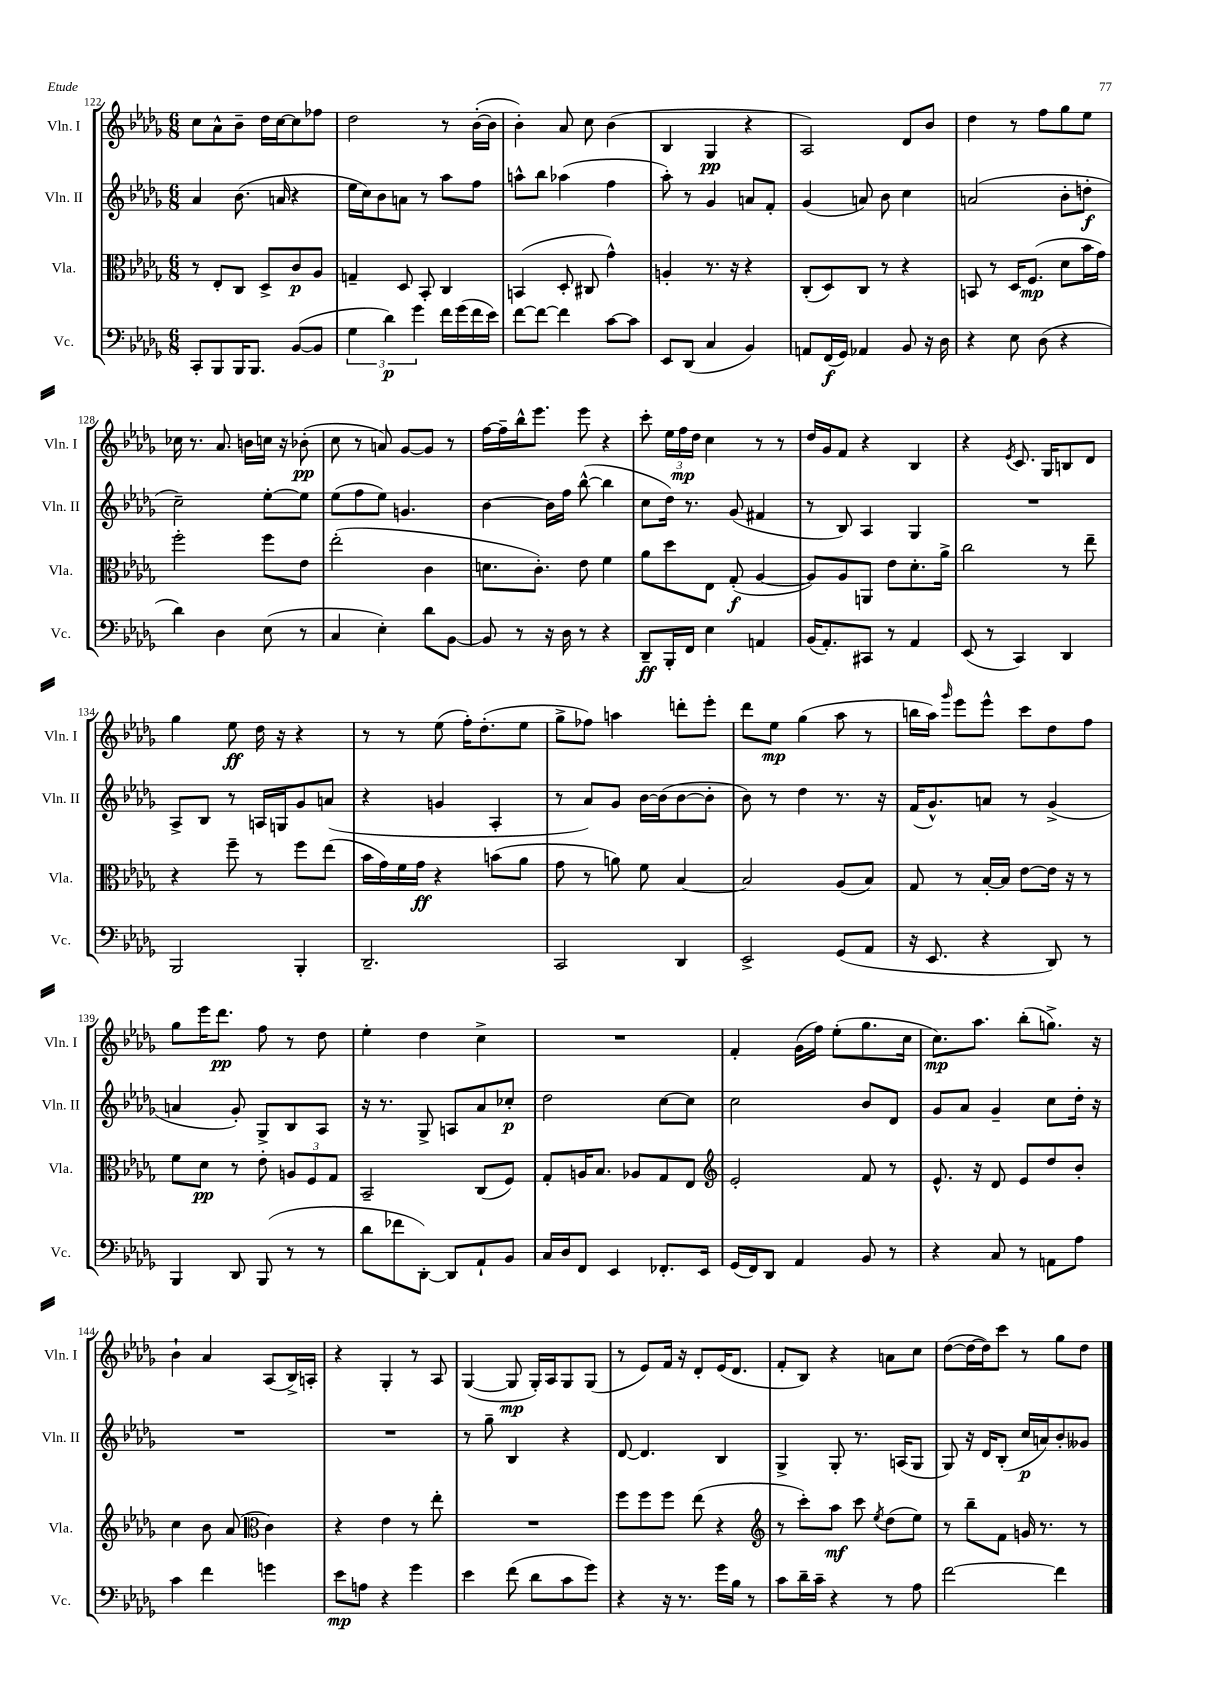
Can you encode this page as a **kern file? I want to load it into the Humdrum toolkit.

**kern	**dynam	**kern	**dynam	**kern	**dynam	**kern	**dynam
*part4	*part4	*part3	*part3	*part2	*part2	*part1	*part1
*staff4	*staff4	*staff3	*staff3	*staff2	*staff2	*staff1	*staff1
*I"Vc.	*	*I"Vla.	*	*I"Vln. II	*	*I"Vln. I	*
*I'Vc.	*	*I'Vla.	*	*I'Vln. II	*	*I'Vln. I	*
*clefF4	*	*clefC3	*	*clefG2	*	*clefG2	*
*k[b-e-a-d-g-]	*	*k[b-e-a-d-g-]	*	*k[b-e-a-d-g-]	*	*k[b-e-a-d-g-]	*
*M6/8	*	*M6/8	*	*M6/8	*	*M6/8	*
=122	=122	=122	=122	=122	=122	=122	=122
8CC'/L	.	8r	.	4a-/	.	8cc\L	.
8BBB-/	.	8E-'/L	.	.	.	8a-^^\	.
16BBB-/K	.	8C/J	.	(8.b-\	.	8b-~\J	.
8.BBB-/J	.	.	.	.	.	.	.
.	.	8D-^/L	.	.	.	16dd-\LL	.
.	.	.	.	16an/	.	[16cc\J	.
([8BB-/L	.	8c/	p	4r	.	8cc\]	.
8BB-/J]	.	8A-/J	.	.	.	8ff-X\J	.
=123	=123	=123	=123	=123	=123	=123	=123
6G-\	.	4Gn~/	.	16ee-\LL	.	2dd-\	.
.	.	.	.	16cc\J)	.	.	.
.	.	.	.	8b-\	.	.	.
6d-\)	p	.	.	.	.	.	.
.	.	8D-/	.	8an\J	.	.	.
6g-\	.	.	.	.	.	.	.
.	.	8BB-'/	.	8r	.	.	.
16f\LL	.	4C/	.	8aa-\L	.	8r	.
(16g-\	.	.	.	.	.	.	.
16f\	.	.	.	8ff\J	.	([16b-'\LL	.
16e-\JJ)	.	.	.	.	.	16b-\JJ]	.
=124	=124	=124	=124	=124	=124	=124	=124
[8f\L	.	(4BBn/	.	8aan^^\L	.	4b-'\)	.
8f\J_	.	.	.	8bb-\J	.	.	.
4f\]	.	8D-'/	.	(4aa-X\	.	8a-/	.
.	.	8C#X/	.	.	.	8cc\	.
[8c\L	.	4g-^^\)	.	4ff\	.	(4b-\	.
8c\J]	.	.	.	.	.	.	.
=125	=125	=125	=125	=125	=125	=125	=125
8EE-/L	.	4An'/	.	8aa-'\)	.	4B-/	.
(8DD-/J	.	.	.	8r	.	.	.
4C/	.	8.r	.	4g-/	.	4G-/	pp
.	.	16r	.	.	.	.	.
4BB-/)	.	4r	.	8an/L	.	4r	.
.	.	.	.	8f'/J	.	.	.
=126	=126	=126	=126	=126	=126	=126	=126
8AAn/L	.	(8C'/L	.	(4g-/	.	2A-/)	.
(16FF/L	f	8D-/)	.	.	.	.	.
16GG-/JJ)	.	.	.	.	.	.	.
4AA-X/	.	8C/J	.	8an/)	.	.	.
.	.	8r	.	8b-\	.	.	.
8BB-/	.	4r	.	4cc\	.	8d-/L	.
16r	.	.	.	.	.	8b-/J	.
16D-\	.	.	.	.	.	.	.
=127	=127	=127	=127	=127	=127	=127	=127
4r	.	8BBn/	.	(2an/	.	4dd-\	.
.	.	8r	.	.	.	.	.
8E-\	.	16D-/KL	.	.	.	8r	.
.	.	(8.F/J	mp	.	.	.	.
(8D-\	.	.	.	.	.	8ff\L	.
4r	.	8d-\L	.	8b-'\L	.	8gg-\	.
.	.	16b-\L	.	8ddn'\J	f	8ee-\J	.
.	.	16g-\JJ)	.	.	.	.	.
!!LO:LB:g=z
=128	=128	=128	=128	=128	=128	=128	=128
4d-\)	.	2ff'\	.	2cc~\)	.	16cc-X\	.
.	.	.	.	.	.	8.r	.
4D-\	.	.	.	.	.	8.a-/	.
.	.	.	.	.	.	16bn\LL	.
(8E-\	.	8ff\L	.	[8ee-'\L	.	16ccn\JJ	.
.	.	.	.	.	.	16r	.
8r	.	8e-\J	.	8ee-\J]	.	(8b-X'\	pp
=129	=129	=129	=129	=129	=129	=129	=129
4C/	.	(2ee-'\	.	(8ee-\L	.	8cc\	.
.	.	.	.	8ff\	.	8r	.
4E-'\)	.	.	.	8ee-\J)	.	8an/)	.
.	.	.	.	4.gn/	.	[8g-/L	.
8d-\L	.	4c\	.	.	.	8g-/J]	.
[8BB-\J	.	.	.	.	.	8r	.
=130	=130	=130	=130	=130	=130	=130	=130
8BB-/]	.	8.dn\L	.	[4b-\	.	[16ff\LL	.
.	.	.	.	.	.	16ff~\]	.
8r	.	.	.	.	.	16bb-^^\J	.
.	.	8.c'\J)	.	.	.	8.eee-\J	.
16r	.	.	.	16b-\LL]	.	.	.
16D-\	.	.	.	16ff\JJ	.	.	.
8r	.	8e-\	.	([8bb-^^\	.	8eee-\	.
4r	.	4f\	.	4bb-\]	.	4r	.
=131	=131	=131	=131	=131	=131	=131	=131
8DD-~/L	ff	8a-\L	.	8cc\L	.	8ccc'\	.
16BBB-'/L	.	8dd-\	.	16dd-\Jk)	.	24ee-\LL	.
.	.	.	.	.	.	24ff\	mp
16FF/JJ	.	.	.	8.r	.	.	.
.	.	.	.	.	.	24dd-\JJ	.
4E-\	.	8E-\J	.	.	.	4cc\	.
.	.	(8G-'/	f	(8g-/	.	.	.
4AAn/	.	[4A-/	.	4f#X/	.	8r	.
.	.	.	.	.	.	8r	.
=132	=132	=132	=132	=132	=132	=132	=132
(16BB-/KL	.	8A-/L])	.	8r	.	16dd-/LL	.
8.AA-'/)	.	.	.	.	.	16g-/J	.
.	.	8A-/	.	8B-/)	.	8f/J	.
8CC#X/J	.	8AAn/J	.	4A-/	.	4r	.
8r	.	8e-\L	.	.	.	.	.
4AA-/	.	8.d-'\	.	4G-/	.	4B-/	.
.	.	16a-^\Jk	.	.	.	.	.
=133	=133	=133	=133	=133	=133	=133	=133
(8EE-/	.	2cc\	.	2.r	.	4r	.
8r	.	.	.	.	.	.	.
.	.	.	.	.	.	8qe-/	.
4CC/)	.	.	.	.	.	8.c/	.
.	.	.	.	.	.	16G-/KL	.
4DD-/	.	8r	.	.	.	8Bn/	.
.	.	8ee-~\	.	.	.	8d-/J	.
!!LO:LB:g=z
=134	=134	=134	=134	=134	=134	=134	=134
2BBB-/	.	4r	.	8A-^/L	.	4gg-\	.
.	.	.	.	8B-/J	.	.	.
.	.	8ff~\	.	8r	.	8ee-\	ff
.	.	8r	.	16An/LL	.	16dd-\	.
.	.	.	.	16Gn/J	.	16r	.
4BBB-'/	.	8ff\L	.	8g-/	.	4r	.
.	.	(8ee-\J	.	(8an/J	.	.	.
=135	=135	=135	=135	=135	=135	=135	=135
2.DD-~/	.	16b-\LL	.	4r	.	8r	.
.	.	16g-\)	.	.	.	.	.
.	.	16f\	.	.	.	8r	.
.	.	16g-\JJ	ff	.	.	.	.
.	.	4r	.	4gn/	.	(8ee-\	.
.	.	.	.	.	.	16ff'\KL)	.
.	.	.	.	.	.	(8.dd-'\	.
.	.	(8bn\L	.	4A-'/	.	.	.
.	.	8a-\J	.	.	.	8ee-\J	.
=136	=136	=136	=136	=136	=136	=136	=136
2CC/	.	8g-\	.	8r	.	8gg-^\L	.
.	.	8r	.	8a-/L)	.	8ff-X\J)	.
.	.	8an\)	.	8g-/J	.	4aan\	.
.	.	8f\	.	[16b-\LL	.	.	.
.	.	.	.	(16b-\J]	.	.	.
4DD-/	.	[4B-/	.	[8b-\	.	8dddn'\L	.
.	.	.	.	8b-'\J]	.	8eee-'\J	.
=137	=137	=137	=137	=137	=137	=137	=137
2EE-^/	.	2B-/]	.	8b-\)	.	8ddd-\L	.
.	.	.	.	8r	.	8ee-\J	mp
.	.	.	.	4dd-\	.	(4gg-\	.
(8GG-/L	.	(8A-/L	.	8.r	.	8aa-\	.
8AA-/J	.	8B-/J)	.	.	.	8r	.
.	.	.	.	16r	.	.	.
=138	=138	=138	=138	=138	=138	=138	=138
16r	.	8G-/	.	(16f/KL	.	16bbn\LL	.
8.EE-/	.	.	.	8.g-^^/)	.	16aa-\JJ)	.
.	.	.	.	.	.	16qqggg-/	.
.	.	8r	.	.	.	8eee-\L	.
4r	.	[16B-'/LL	.	8an/J	.	8eee-^^\J	.
.	.	16B-/JJ]	.	.	.	.	.
.	.	[8e-\L	.	8r	.	8ccc\L	.
8DD-/)	.	16e-\Jk]	.	(4g-^/	.	8dd-\	.
.	.	16r	.	.	.	.	.
8r	.	8r	.	.	.	8ff\J	.
!!LO:LB:g=z
=139	=139	=139	=139	=139	=139	=139	=139
4BBB-/	.	8f\L	.	4an/	.	8gg-\L	.
.	.	8d-\J	pp	.	.	16eee-\K	.
.	.	.	.	.	.	8.ddd-\J	pp
8DD-/	.	8r	.	8g-'/)	.	.	.
(8BBB-/	.	8e-'\	.	8G-^/L	.	8ff\	.
8r	.	12An/L	.	8B-/	.	8r	.
.	.	12F/	.	.	.	.	.
8r	.	.	.	8A-/J	.	8dd-\	.
.	.	12G-/J	.	.	.	.	.
=140	=140	=140	=140	=140	=140	=140	=140
8d-\L	.	2BB-~/	.	16r	.	4ee-'\	.
.	.	.	.	8.r	.	.	.
8f-X\	.	.	.	.	.	.	.
[8DD-'\J)	.	.	.	8G-^/	.	4dd-\	.
8DD-/L]	.	.	.	8An/L	.	.	.
8AA-`/	.	(8C/L	.	8a-/	.	4cc^\	.
8BB-/J	.	8F/J)	.	8cc-X'/J	p	.	.
=141	=141	=141	=141	=141	=141	=141	=141
16C/LL	.	8G-'/L	.	2dd-\	.	2.r	.
16D-/J	.	.	.	.	.	.	.
8FF/J	.	16An/K	.	.	.	.	.
.	.	8.B-/J	.	.	.	.	.
4EE-/	.	.	.	.	.	.	.
.	.	8A-X/L	.	.	.	.	.
8.FF-X'/L	.	8G-/	.	[8cc\L	.	.	.
.	.	8E-/J	.	8cc\J]	.	.	.
16EE-/Jk	.	.	.	.	.	.	.
=142	=142	=142	=142	=142	=142	=142	=142
*	*	*clefG2	*	*	*	*	*
(16GG-/LL	.	2e-'/	.	2cc\	.	4f'/	.
16FF/J)	.	.	.	.	.	.	.
8DD-/J	.	.	.	.	.	.	.
4AA-/	.	.	.	.	.	(16g-\LL	.
.	.	.	.	.	.	16ff\JJ)	.
.	.	.	.	.	.	(8ee-'\L	.
8BB-/	.	8f/	.	8b-/L	.	8.gg-\	.
8r	.	8r	.	8d-/J	.	.	.
.	.	.	.	.	.	16cc\Jk	.
=143	=143	=143	=143	=143	=143	=143	=143
4r	.	8.e-^^/	.	8g-/L	.	8.cc\L)	mp
.	.	.	.	8a-/J	.	.	.
.	.	16r	.	.	.	8.aa-\J	.
8C/	.	8d-/	.	4g-~/	.	.	.
8r	.	8e-/L	.	.	.	(8bb-'\L	.
8AAn\L	.	8dd-/	.	8cc\L	.	8.ggn^\J)	.
8A-\J	.	8b-'/J	.	16dd-'\Jk	.	.	.
.	.	.	.	16r	.	16r	.
!!LO:LB:g=z
=144	=144	=144	=144	=144	=144	=144	=144
4c\	.	4cc\	.	2.r	.	4b-`\	.
4f\	.	8b-\	.	.	.	4a-/	.
.	.	(8a-/	.	.	.	.	.
*	*	*clefC3	*	*	*	*	*
4gn\	.	4c\)	.	.	.	(8A-/L	.
.	.	.	.	.	.	16B-^/L)	.
.	.	.	.	.	.	16An'/JJ	.
=145	=145	=145	=145	=145	=145	=145	=145
8e-\L	mp	4r	.	2.r	.	4r	.
8An\J	.	.	.	.	.	.	.
4r	.	4e-\	.	.	.	4G-'/	.
4g-\	.	8r	.	.	.	8r	.
.	.	8ee-'\	.	.	.	8A-/	.
=146	=146	=146	=146	=146	=146	=146	=146
4e-\	.	2.r	.	8r	.	([4G-/	.
.	.	.	.	8gg-~\	.	.	.
(8f\	.	.	.	4B-/	.	8G-/]	mp
8d-\L	.	.	.	.	.	16G-'/LL)	.
.	.	.	.	.	.	16A-/J	.
8c\	.	.	.	4r	.	8G-/	.
8g-\J)	.	.	.	.	.	(8G-/J	.
=147	=147	=147	=147	=147	=147	=147	=147
4r	.	8ff\L	.	[8d-/	.	8r	.
.	.	8ff\	.	4.d-/]	.	8e-/L)	.
16r	.	8ff\J	.	.	.	16f/Jk	.
8.r	.	.	.	.	.	16r	.
.	.	(8ee-\	.	.	.	8d-'/L	.
16g-\LL	.	4r	.	4B-/	.	(16e-/K	.
16B-\JJ	.	.	.	.	.	8.d-/J	.
8r	.	.	.	.	.	.	.
=148	=148	=148	=148	=148	=148	=148	=148
*	*	*clefG2	*	*	*	*	*
8c\L	.	8r	.	4G-^/	.	8f'/L	.
16d-~\L	.	8ccc'\L)	.	.	.	8B-/J)	.
16c~\JJ	.	.	.	.	.	.	.
4r	.	8aa-\J	mf	8G-'/	.	4r	.
.	.	8ccc\	.	8.r	.	.	.
.	.	8qee-/	.	.	.	.	.
8r	.	(8dd-\L	.	.	.	8an\L	.
.	.	.	.	(16An/KL	.	.	.
8A-\	.	8ee-\J)	.	8G-/J	.	8cc\J	.
=149	=149	=149	=149	=149	=149	=149	=149
[2f\	.	8r	.	8G-/)	.	([8dd-\L	.
.	.	8bb-~\L	.	16r	.	16dd-\L_	.
.	.	.	.	16d-/KL	.	16dd-\J])	.
.	.	8f\J	.	(8B-'/J	.	8ccc\J	.
.	.	16gn/	.	16cc/LL	p	8r	.
.	.	8.r	.	16an/J)	.	.	.
4f\]	.	.	.	8b-'/	.	8gg-\L	.
.	.	8r	.	8g--X/J	.	8dd-\J	.
==	==	==	==	==	==	==	==
*-	*-	*-	*-	*-	*-	*-	*-
